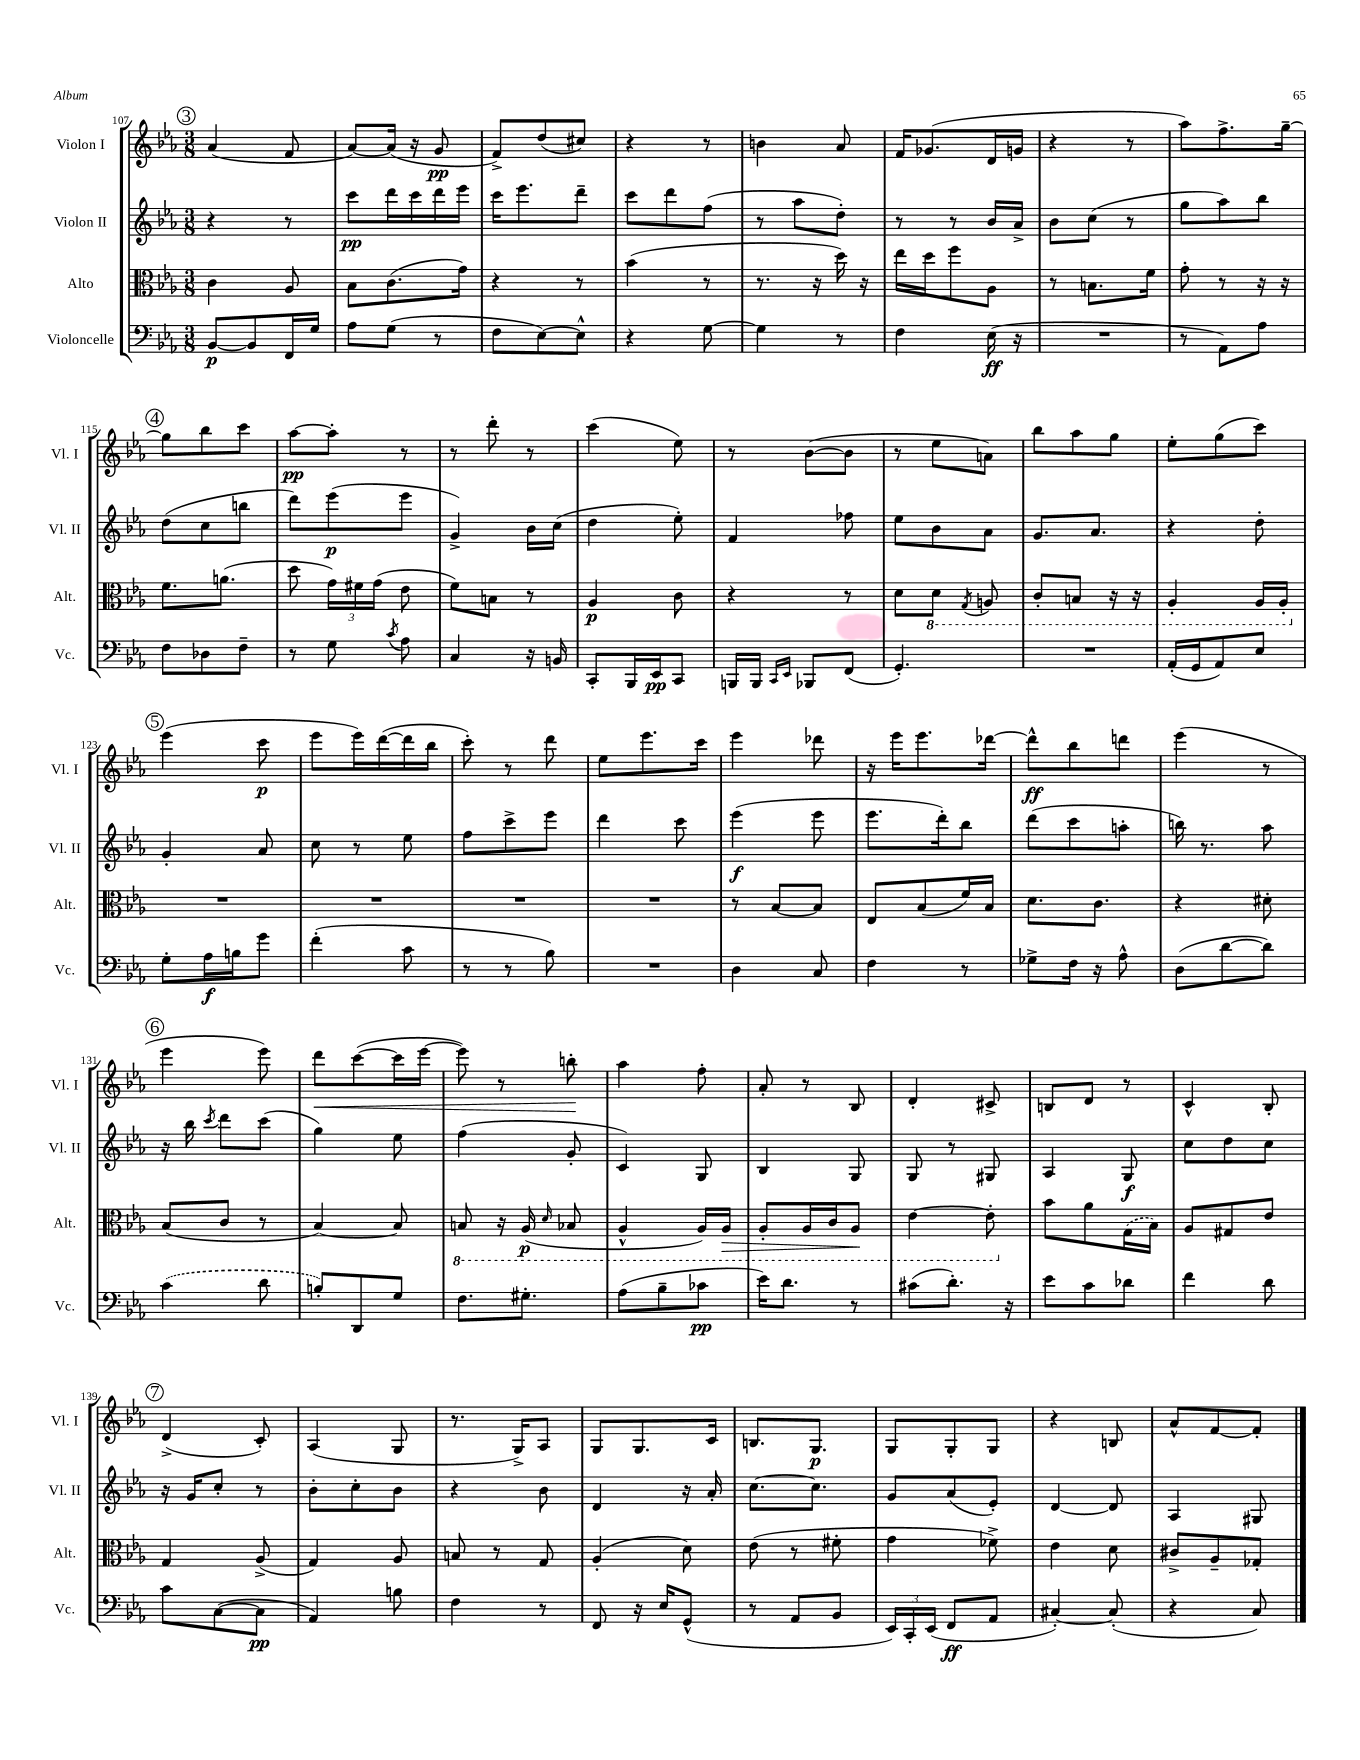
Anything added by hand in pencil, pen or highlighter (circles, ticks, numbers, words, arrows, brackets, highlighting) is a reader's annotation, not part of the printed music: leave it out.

**kern	**kern	**kern	**kern
*staff4	*staff3	*staff2	*staff1
*clefF4	*clefC3	*clefG2	*clefG2
*k[b-e-a-]	*k[b-e-a-]	*k[b-e-a-]	*k[b-e-a-]
*M3/8	*M3/8	*M3/8	*M3/8
[8BB-/L	4c\	4r	(4a-/
8BB-/]	.	.	.
16FF/L	8A-/	8r	8f/
16G/JJ	.	.	.
=	=	=	=
8A-\L	8B-\L	8ccc\L	[8a-/L)
(8G\J	(8.c\	16ddd\L	(16a-/]Jk
.	.	16ccc\	16r
8r	.	16ddd\	8g/
.	16g\Jk)	16eee-\JJ	.
=	=	=	=
8F\L	4r	16ccc\LK	8f^/L)
.	.	8.eee-\	.
[8E-\)	.	.	(8dd/
8E-^^\]J	8r	8ddd~\J	8cc#/J)
=	=	=	=
4r	(4b-\	8ccc\L	4r
.	.	8ddd\	.
[8G\	8r	(8ff\J	8r
=	=	=	=
4G\]	8.r	8r	4b\
.	.	8aa-\L	.
.	16r	.	.
8r	16dd\)	8dd'\J)	8a-/
.	16r	.	.
=	=	=	=
4F\	16ee-\LL	8r	16f/LK
.	16dd\J	.	(8.g-/
.	8ff\	8r	.
(16E-\	8A-\J	16b-/LL	16d/L
16r	.	16a-^/JJ	16g/JJ
=	=	=	=
4.r	8r	8b-\L	4r
.	8.B\L	(8cc\J	.
.	.	8r	8r
.	16f\Jk	.	.
=	=	=	=
8r	8g'\	8gg\L	8aa-\L)
8AA-\L)	8r	8aa-\)	8.ff^\
8A-\J	16r	8bb-\J	.
.	16r	.	[16gg~\Jk
=	=	=	=
8F\L	8.f\L	(8dd\L	8gg\]L
8D-\	.	8cc\	8bb-\
.	(8.a\J	.	.
8F~\J	.	8bb\J	8ccc\J
=	=	=	=
8r	8dd\	8ddd\L)	[8aa-\L
8G\	24g\LL)	(8eee-\	8aa-'\]J
.	24f#\	.	.
.	(24g\JJ	.	.
8qc/	.	.	.
8A-\	8e-\	8eee-\J	8r
=	=	=	=
4C/	8f\L)	4g^/)	8r
.	8B\J	.	8ddd'\
16r	8r	16b-\LL	8r
16BB/	.	(16cc\JJ	.
=	=	=	=
8CC'/L	4A-/	4dd\	(4ccc\
16BBB-/L	.	.	.
16EE-/J	.	.	.
8CC/J	8c\	8ee-'\)	8ee-\)
=	=	=	=
16BBB/LL	4r	4f/	8r
16BBB/JJ	.	.	.
16qqCC/LL	.	.	.
16qqEE-/JJ	.	.	.
8BBB-/L	.	.	([8b-\L
(8FF/J	8r	8ff-\	8b-\]J
=	=	=	=
4.GG'/)	8d\L	8ee-\L	8r
.	8D\J	8b-\	8ee-\L
.	8qGG/	.	.
.	8AA/	8a-\J	8a\J)
=	=	=	=
4.r	8C'/L	8.g/L	8bb-\L
.	8BB/J	.	8aa-\
.	.	8.a-/J	.
.	16r	.	8gg\J
.	16r	.	.
=	=	=	=
(16AA-'/LL	4AA-'/	4r	8ee-'\L
16GG/J	.	.	.
8AA-/)	.	.	(8gg\
8E-/J	16AA-/LL	8dd'\	8ccc\J)
.	16AA-'/JJ	.	.
=	=	=	=
8G'\L	4.r	4g'/	(4eee-\
16A-\L	.	.	.
16B\J	.	.	.
8g\J	.	8a-/	8ccc\
=	=	=	=
(4f'\	4.r	8cc\	8eee-\L
.	.	8r	16eee-\L)
.	.	.	([16ddd\
8c\	.	8ee-\	16ddd\]
.	.	.	16bb-\JJ
=	=	=	=
8r	4.r	8ff\L	8ccc'\)
8r	.	8ccc^\	8r
8B-\)	.	8eee-\J	8ddd\
=	=	=	=
4.r	4.r	4ddd\	8ee-\L
.	.	.	8.eee-\
.	.	8ccc\	.
.	.	.	16ccc\Jk
=	=	=	=
4D\	8r	(4eee-\	4eee-\
.	[8B-/L	.	.
8C/	8B-/]J	8eee-\	8ddd-\
=	=	=	=
4F\	8E-/L	8.eee-\L	16r
.	.	.	16eee-\LK
.	(8B-/	.	8.eee-\
.	.	16ddd'\k)	.
8r	16f/L)	8bb-\J	.
.	16B-/JJ	.	[16ddd-\Jk
=	=	=	=
8G-^\L	8.d\L	(8ddd\L	8ddd-^^\]L
16F\Jk	.	8ccc\	8bb-\
16r	8.c\J	.	.
8A-^^\	.	8aa'\J	8ddd\J
=	=	=	=
(8D\L	4r	16bb\)	(4eee-\
.	.	8.r	.
[8d\	.	.	.
8d\]J)	8d#'\	8aa-\	8r
=	=	=	=
(4c\	(8B-/L	16r	4eee-\
.	.	16bb-\	.
.	.	8qccc/	.
.	8c/J	8ddd\L	.
8d\	8r	(8ccc\J	8eee-\)
=	=	=	=
8B'/L)	[4B-/)	4gg\)	8ddd\L
8DD/	.	.	([8ccc\
8G/J	8B-/]	8ee-\	16ccc\]L
.	.	.	[16eee-\JJ
=	=	=	=
8.F\L	8BB/	(4ff\	8eee-\])
.	16r	.	8r
8.G#'\J	(16AA-/	.	.
.	16qqD/	.	.
.	8BB-/	8g'/	8bb'\
=	=	=	=
(8A-\L	4AA-^^/	4c/)	4aa-\
8B-~\	.	.	.
8c-\J	16AA-/LL)	8G/	8ff'\
.	16AA-/JJ	.	.
=	=	=	=
16e-\LK)	8AA-'/L	4B-/	8a-'/
8.d\J	.	.	.
.	16AA-/L	.	8r
.	16C/J	.	.
8r	8AA-/J	8G/	8B-/
=	=	=	=
(8c#\L	[4E-\	8G/	4d'/
8.d'\J)	.	8r	.
.	8E-'\]	8G#/	8c#^/
16r	.	.	.
=	=	=	=
8e-\L	8b-\L	4A-/	8B/L
8c\	8a-\	.	8d/J
8d-\J	(16G\L	8G/	8r
.	16B-\JJ)	.	.
=	=	=	=
4f\	8A-/L	8cc\L	4c^^/
.	8G#/	8dd\	.
8d\	8e-/J	8cc\J	8B-'/
=	=	=	=
8c\L	4G/	16r	(4d^/
.	.	16g/LK	.
([8C\	.	8cc'/J	.
8C\]J	(8A-^/	8r	8c'/)
=	=	=	=
4AA-/)	4G/)	8b-'\L	(4A-/
.	.	8cc'\	.
8B\	8A-/	8b-\J	8G/
=	=	=	=
4F\	8B/	4r	8.r
.	8r	.	.
.	.	.	16G^/LK)
8r	8G/	8b-\	8A-/J
=	=	=	=
8FF/	(4A-'/	4d/	8G/L
16r	.	.	8.G/
16E-/LK	.	.	.
(8GG^^/J	8d\)	16r	.
.	.	16a-'/	16c/Jk
=	=	=	=
8r	(8e-\	[8.cc\L	8.B/L
8AA-/L	8r	.	.
.	.	8.cc\]J	8.G/J
8BB-/J	8f#'\	.	.
=	=	=	=
24EE-/LL)	4g\	8g/L	8G/L
24CC'/	.	.	.
(24EE-/JJ	.	.	.
8FF/L	.	(8a-/	8G'/
8AA-/J	8f-^\)	8e-'/J)	8G/J
=	=	=	=
[4C#'/)	4e-\	[4d/	4r
(8C#'/]	8d\	8d/]	8B/
=	=	=	=
4r	8c#^/L	4A-/	8a-^^/L
.	8A-~/	.	[8f/
8C/)	8G-'/J	8G#/	8f'/]J
==	==	==	==
*-	*-	*-	*-
